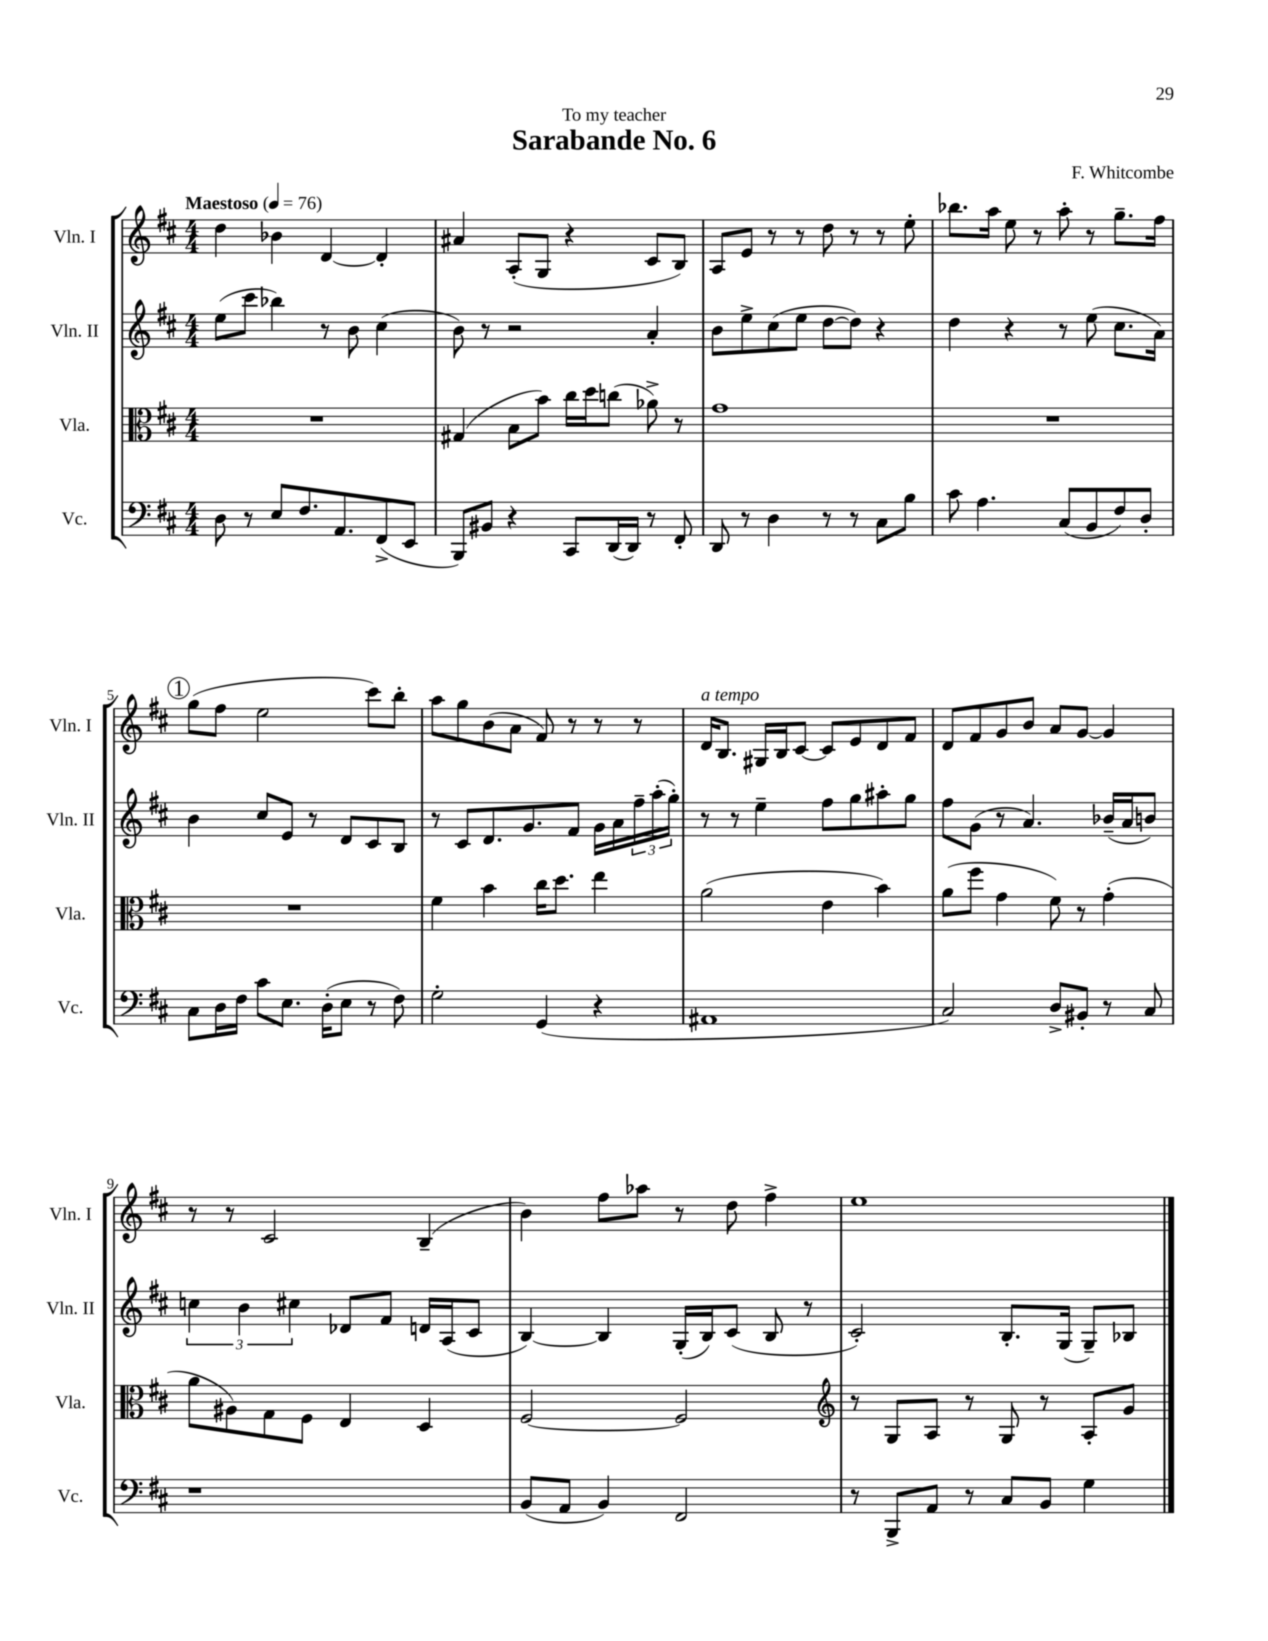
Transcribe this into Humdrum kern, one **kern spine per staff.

**kern	**kern	**kern	**kern
*part4	*part3	*part2	*part1
*staff4	*staff3	*staff2	*staff1
*I"Vc.	*I"Vla.	*I"Vln. II	*I"Vln. I
*I'Vc.	*I'Vla.	*I'Vln. II	*I'Vln. I
*clefF4	*clefC3	*clefG2	*clefG2
*k[f#c#]	*k[f#c#]	*k[f#c#]	*k[f#c#]
*M4/4	*M4/4	*M4/4	*M4/4
*MM76	*MM76	*MM76	*MM76
=1	=1	=1	=1
!	!	!	!LO:TX:a:B:t=Maestoso
8D\	1r	(8ee\L	4dd\
8r	.	8ccc#\J	.
8E/L	.	4bb-X\)	4b-X\
8.F#/	.	.	.
.	.	8r	[4d/
8.AA/	.	.	.
.	.	8b\	.
(8FF#^/	.	(4cc#\	4d'/]
8EE/J	.	.	.
=2	=2	=2	=2
8BBB/L)	(4G#X/	8b\)	4a#X/
8BB#X/J	.	8r	.
4r	8B\L	2r	(8A'/L
.	8b\J)	.	8G/J
8CC#/L	16cc#\LL	.	4r
.	16dd\J	.	.
(16DD/L	(8ccn\J	.	.
16DD/JJ)	.	.	.
8r	8a-X^\)	4a'/	8c#/L
8FF#'/	8r	.	8B/J)
=3	=3	=3	=3
8DD/	1g	8b\L	8A/L
8r	.	8ee^\	8e/J
4D\	.	(8cc#\	8r
.	.	8ee\J	8r
8r	.	[8dd\L	8dd\
8r	.	8dd\J])	8r
8C#\L	.	4r	8r
8B\J	.	.	8ee'\
=4	=4	=4	=4
8c#\	1r	4dd\	8.bb-X\L
4.A\	.	.	.
.	.	.	16aa\Jk
.	.	4r	8ee\
.	.	.	8r
(8C#/L	.	8r	8aa'\
8BB/	.	(8ee\	8r
8F#/)	.	8.cc#\L	8.gg~\L
8D'/J	.	.	.
.	.	16a\Jk)	16ff#\Jk
!!LO:LB:g=z
!!LO:REH:place=s1:t=1
=5	=5	=5	=5
8C#\L	1r	4b\	(8gg\L
16D\L	.	.	8ff#\J
16F#\JJ	.	.	.
8c#\L	.	8cc#/L	2ee\
8.E\J	.	8e/J	.
.	.	8r	.
(16D'\KL	.	.	.
8E\J	.	8d/L	.
8r	.	8c#/	8ccc#\L)
8F#\)	.	8B/J	8bb'\J
=6	=6	=6	=6
2G'\	4f#\	8r	8aa\L
.	.	8c#/L	8gg\
.	4b\	8.d/	(8b\
.	.	.	8a\J
.	.	8.g/	.
(4GG/	16cc#\KL	.	8f#/)
.	8.dd\J	.	.
.	.	8f#/J	8r
4r	4ee\	16g\LL	8r
.	.	16a\	.
.	.	24ff#~\	8r
.	.	(24aa'\	.
.	.	24gg'\JJ)	.
=7	=7	=7	=7
!	!	!	!LO:TX:a:i:t=a tempo
1AA#X	(2a\	8r	16d/KL
.	.	.	8.B/J
.	.	8r	.
.	.	4ee~\	16G#X/LL
.	.	.	16B/J
.	.	.	[8c#/J
.	4e\	8ff#\L	8c#/L]
.	.	8gg\	8e/
.	4b\)	8aa#X'\	8d/
.	.	8gg\J	8f#/J
=8	=8	=8	=8
2C#/)	(8a\L	8ff#\L	8d/L
.	8ff#\J	(8g\J	8f#/
.	4g\	8r	8g/
.	.	4.a/)	8b/J
8D^/L	8f#\)	.	8a/L
8BB#X'/J	8r	.	[8g/J
8r	(4g'\	(16b-X~/LL	4g/]
.	.	16a/J	.
8C#/	.	8bn/J)	.
!!LO:LB:g=z
=9	=9	=9	=9
1r	8a\L	6ccn\	8r
.	8A#X\)	.	8r
.	.	6b\	.
.	8G\	.	2c#/
.	.	6cc#X\	.
.	8F#\J	.	.
.	4E/	8d-X/L	.
.	.	8f#/J	.
.	4D/	16dn/LL	(4B~/
.	.	(16A/J	.
.	.	8c#/J	.
=10	=10	=10	=10
(8BB/L	[2F#/	[4B/)	4b\)
8AA/J	.	.	.
4BB/)	.	4B/]	8ff#\L
.	.	.	8aa-X\J
2FF#/	2F#/]	(16G'/LL	8r
.	.	16B/J)	.
.	.	(8c#/J	8dd\
.	.	8B/	4ff#^\
.	.	8r	.
=11	=11	=11	=11
*	*clefG2	*	*
8r	8r	2c#'/)	1ee
8BBB^/L	8G/L	.	.
8AA/J	8A/J	.	.
8r	8r	.	.
8C#/L	8G/	8.B'/L	.
8BB/J	8r	.	.
.	.	(16G/Jk	.
4G\	8A'/L	8G~/L)	.
.	8g/J	8B-X/J	.
==	==	==	==
*-	*-	*-	*-
